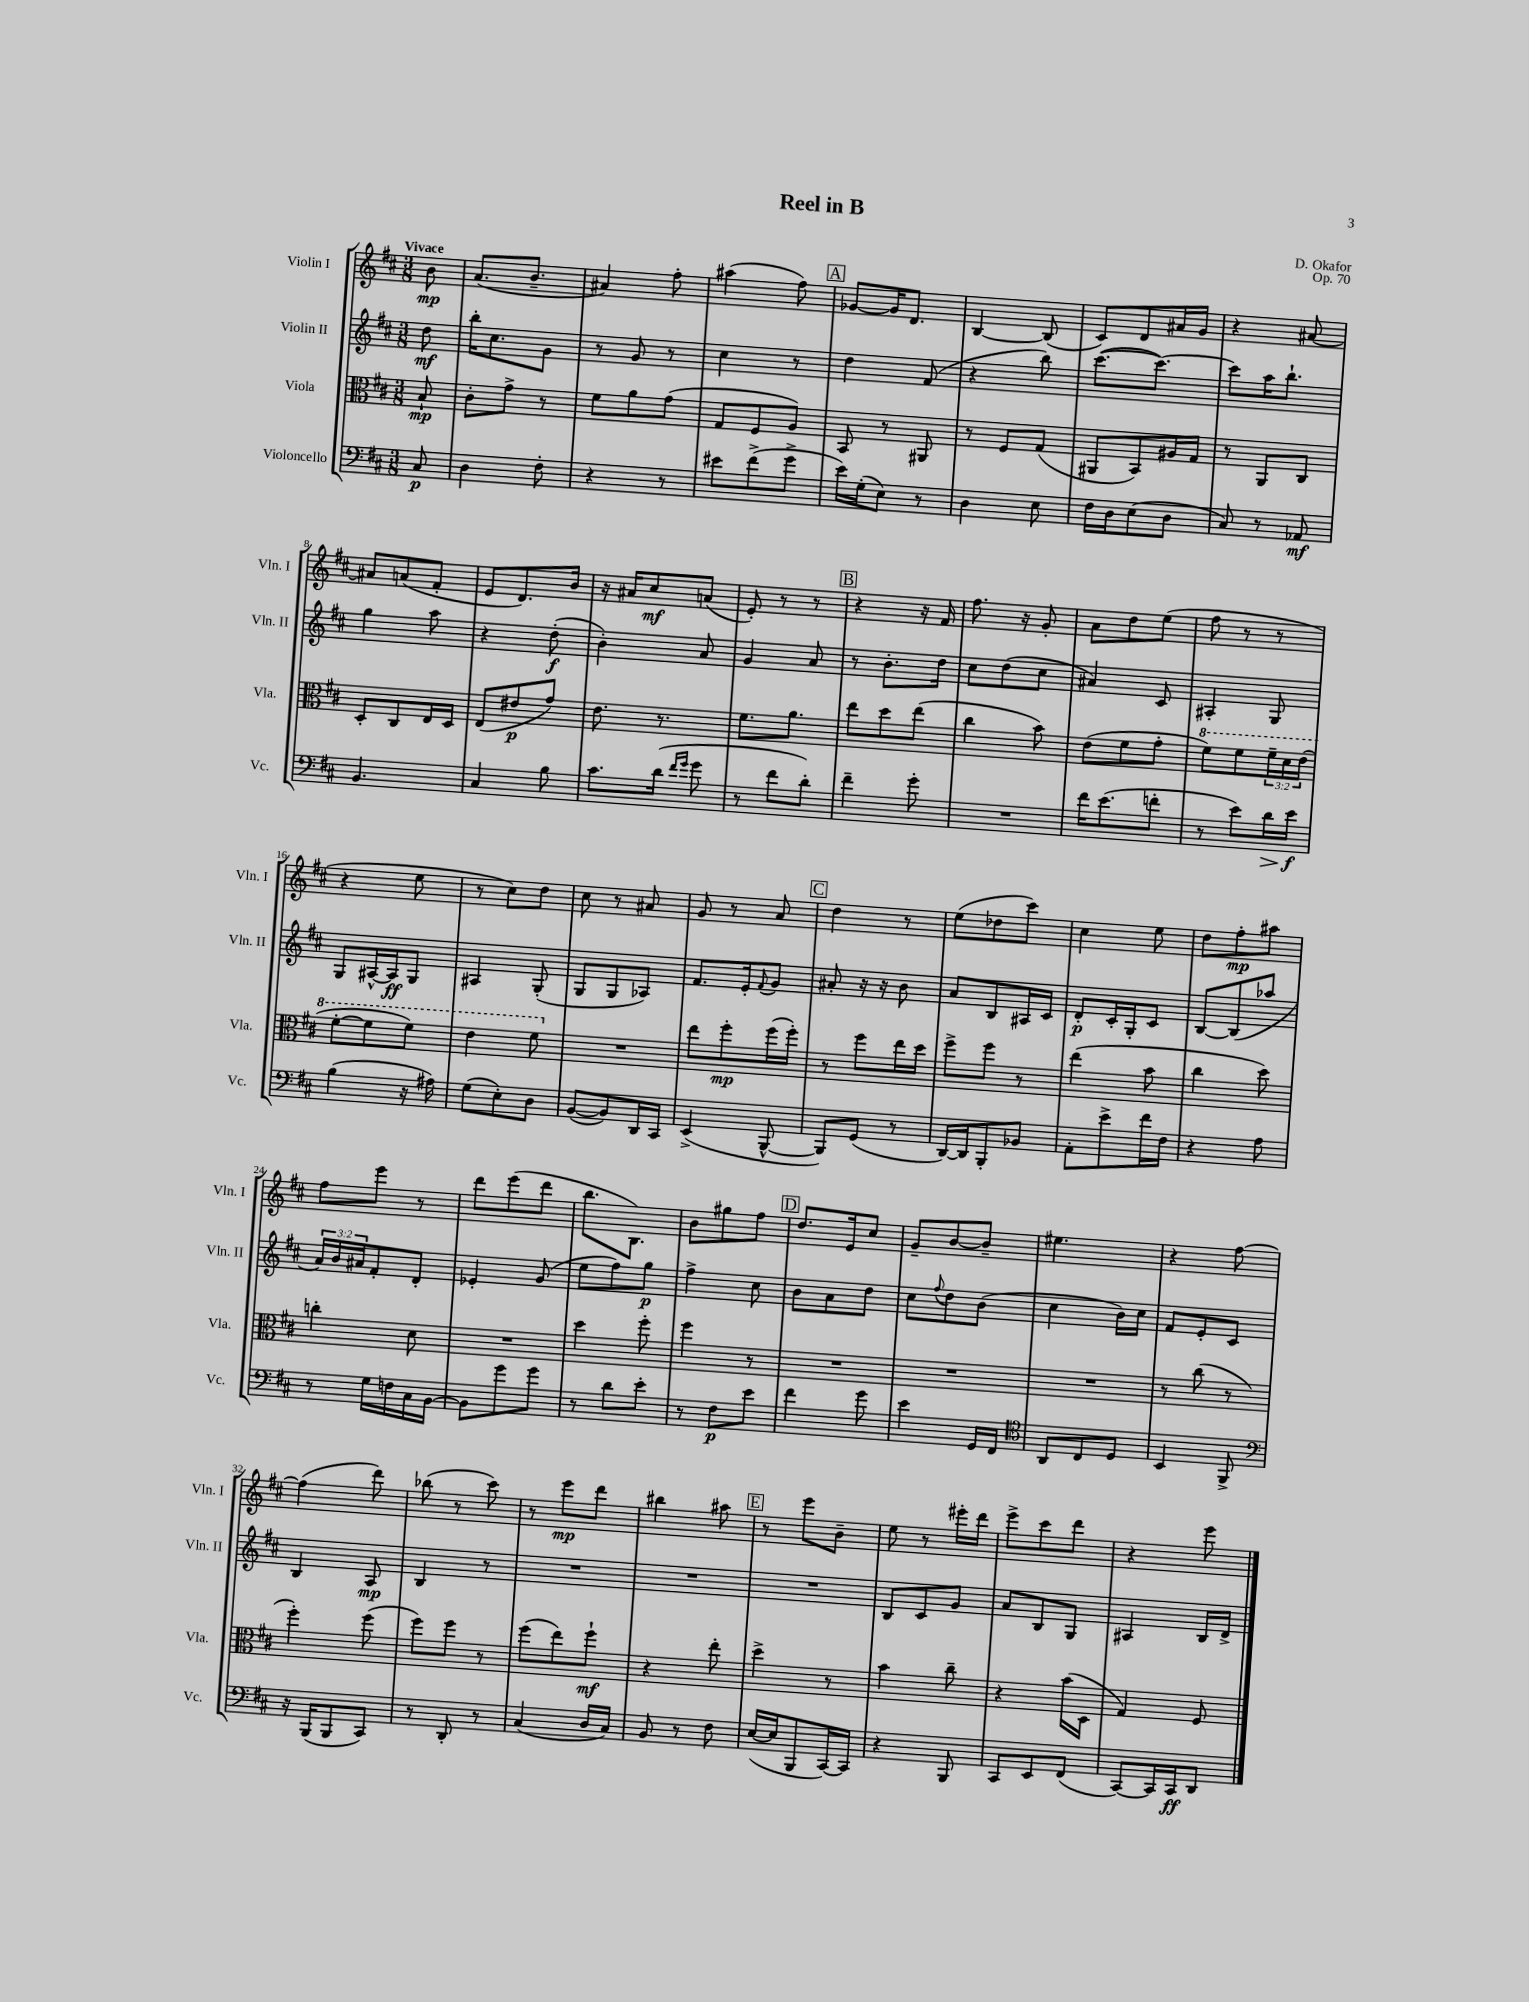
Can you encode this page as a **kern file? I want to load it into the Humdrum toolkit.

**kern	**dynam	**kern	**dynam	**kern	**dynam	**kern	**dynam
*part4	*part4	*part3	*part3	*part2	*part2	*part1	*part1
*staff4	*staff4	*staff3	*staff3	*staff2	*staff2	*staff1	*staff1
*I"Violoncello	*	*I"Viola	*	*I"Violin II	*	*I"Violin I	*
*I'Vc.	*	*I'Vla.	*	*I'Vln. II	*	*I'Vln. I	*
*clefF4	*	*clefC3	*	*clefG2	*	*clefG2	*
*k[f#c#]	*	*k[f#c#]	*	*k[f#c#]	*	*k[f#c#]	*
*M3/8	*	*M3/8	*	*M3/8	*	*M3/8	*
=	=	=	=	=	=	=	=
!	!	!	!	!	!	!LO:TX:a:B:t=Vivace	!
8C#/	p	8B`/	mp	8dd\	mf	8b\	mp
=1	=1	=1	=1	=1	=1	=1	=1
4D\	.	8c#'\L	.	16bb'\KL	.	(8.a/L	.
.	.	.	.	8.cc#\	.	.	.
.	.	8g^\J	.	.	.	.	.
.	.	.	.	.	.	8.b~/J	.
8F#'\	.	8r	.	8g\J	.	.	.
=2	=2	=2	=2	=2	=2	=2	=2
4r	.	8f#\L	.	8r	.	4a#X/)	.
.	.	8a\	.	8g/	.	.	.
8r	.	(8g\J	.	8r	.	8ff#'\	.
=3	=3	=3	=3	=3	=3	=3	=3
8e#X\L	.	8G/L	.	4cc#\	.	(4aa#X\	.
(8f#^\	.	8F#/	.	.	.	.	.
8g^\J	.	8A/J)	.	8r	.	8ff#\)	.
!!LO:REH:place=s1:t=A
=4	=4	=4	=4	=4	=4	=4	=4
16e\LL)	.	8BB/	.	4dd\	.	[8g-X/L	.
(16G'\J	.	.	.	.	.	.	.
8E\J)	.	8r	.	.	.	16g-/K]	.
.	.	.	.	.	.	8.d/J	.
8r	.	8AA#X/	.	(8f#/	.	.	.
=5	=5	=5	=5	=5	=5	=5	=5
4D\	.	8r	.	4r	.	[4B/	.
.	.	8F#/L	.	.	.	.	.
8E\	.	(8G/J	.	8bb\)	.	(8B/]	.
=6	=6	=6	=6	=6	=6	=6	=6
16F#\LL	.	8AA#X/L	.	([8.ccc#\L	.	8c#/L)	.
16D\J	.	.	.	.	.	.	.
(8E\	.	8BB/)	.	.	.	8d/	.
.	.	.	.	8.ccc#\J_)	.	.	.
8D\J	.	16A#X/L	.	.	.	16a#X/L	.
.	.	16G/JJ	.	.	.	16g/JJ	.
=7	=7	=7	=7	=7	=7	=7	=7
8C#/)	.	8r	.	8ccc#\L]	.	4r	.
8r	.	8AA/L	.	16aa\K	.	.	.
.	.	.	.	8.bb`\J	.	.	.
8AA-X/	mf	8C#/J	.	.	.	[8a#X/	.
!!LO:LB:g=z
=8	=8	=8	=8	=8	=8	=8	=8
4.BB/	.	8D'/L	.	4gg\	.	8a#X/L]	.
.	.	8C#/	.	.	.	(8an/	.
.	.	16E/L	.	8aa\	.	8f#'/J	.
.	.	16D/JJ	.	.	.	.	.
=9	=9	=9	=9	=9	=9	=9	=9
4C#/	.	(8E/L	.	4r	.	8e/L	.
.	.	8e#X/	p	.	.	8.d/)	.
8B\	.	8g/J)	.	(8dd'\	f	.	.
.	.	.	.	.	.	16b/Jk	.
=10	=10	=10	=10	=10	=10	=10	=10
8.c#\L	.	8.e\	.	4b'\)	.	16r	.
.	.	.	.	.	.	16a#X/KL	.
.	.	.	.	.	.	8cc#/	mf
(16d\Jk	.	8.r	.	.	.	.	.
16qqf#/LL	.	.	.	.	.	.	.
16qqg/JJ	.	.	.	.	.	.	.
8g\	.	.	.	8a/	.	(8an/J	.
=11	=11	=11	=11	=11	=11	=11	=11
8r	.	8.f#\L	.	4g/	.	8e'/)	.
8f#\L	.	.	.	.	.	8r	.
.	.	8.a\J	.	.	.	.	.
8d'\J)	.	.	.	8a/	.	8r	.
!!LO:REH:place=s1:t=B
=12	=12	=12	=12	=12	=12	=12	=12
4f#~\	.	8ee\L	.	8r	.	4r	.
.	.	8dd\	.	8.b'\L	.	.	.
8g'\	.	(8ee\J	.	.	.	16r	.
.	.	.	.	16dd\Jk	.	16f#/	.
=13	=13	=13	=13	=13	=13	=13	=13
4.r	.	4cc#\	.	8cc#\L	.	8.ff#\	.
.	.	.	.	(8dd\	.	.	.
.	.	.	.	.	.	16r	.
.	.	8b\)	.	8cc#\J	.	8g'/	.
=14	=14	=14	=14	=14	=14	=14	=14
16f#\KL	.	(8e\L	.	4a#X/)	.	8a\L	.
(8.e\	.	.	.	.	.	.	.
.	.	8f#\	.	.	.	8dd\	.
8fn'\J	.	8g'\J	.	8c#/	.	(8ee\J	.
=15	=15	=15	=15	=15	=15	=15	=15
*	*	*8va	*	*	*	*	*
8r	.	8ff#\L)	.	4A#X'/	.	8ff#\	.
8e\L)	.	8ff#\	.	.	.	8r	.
!	!LO:HP:b	!	!	!	!	!	!
16d\L	>	24ff#~\L	.	8G/	.	8r	.
.	.	24dd\	.	.	.	.	.
16e\JJ	f	.	.	.	.	.	.
.	.	(24ee\JJ	.	.	.	.	.
.	]	.	.	.	.	.	.
!!LO:LB:g=z
=16	=16	=16	=16	=16	=16	=16	=16
(4B\	.	[8ff#'\L	.	8G/L	.	4r	.
.	.	8ff#\]	.	[16A#X^^/L	.	.	.
.	.	.	.	16A#/J]	ff	.	.
16r	.	8ff#\J)	.	8G/J	.	8ee\	.
16A#X\)	.	.	.	.	.	.	.
=17	=17	=17	=17	=17	=17	=17	=17
(8G\L	.	4ee\	.	4A#X/	.	8r	.
8E'\)	.	.	.	.	.	8cc#\L)	.
8D\J	.	8ff#\	.	(8G'/	.	8dd\J	.
=18	=18	=18	=18	=18	=18	=18	=18
*	*	*X8va	*	*	*	*	*
([8BB/L	.	4.r	.	8G/L	.	8cc#\	.
8BB/])	.	.	.	8G/	.	8r	.
16DD/L	.	.	.	8A-X/J)	.	8a#X/	.
16CC#/JJ	.	.	.	.	.	.	.
=19	=19	=19	=19	=19	=19	=19	=19
(4EE^/	.	8ee\L	.	8.f#/L	.	8g/	.
.	.	8ff#'\	mp	.	.	8r	.
.	.	.	.	16e'/k	.	.	.
.	.	.	.	8qqf#/	.	.	.
[8BBB^^/	.	(16ff#\L	.	8g/J	.	8a/	.
.	.	16ff#'\JJ)	.	.	.	.	.
!!LO:REH:place=s1:t=C
=20	=20	=20	=20	=20	=20	=20	=20
8BBB/L])	.	8r	.	8a#X'/	.	4dd\	.
(8GG/J	.	8ff#\L	.	16r	.	.	.
.	.	.	.	16r	.	.	.
8r	.	16ee\L	.	8b\	.	8r	.
.	.	16dd\JJ	.	.	.	.	.
=21	=21	=21	=21	=21	=21	=21	=21
[16DD/LL)	.	8ff#^\L	.	8a/L	.	(8ee\L	.
16DD/J]	.	.	.	.	.	.	.
8BBB'/	.	8ff#\J	.	8B/	.	8dd-X\	.
8BB-X/J	.	8r	.	16A#X/L	.	8ccc#\J)	.
.	.	.	.	16c#/JJ	.	.	.
=22	=22	=22	=22	=22	=22	=22	=22
8AA'\L	.	(4ee\	.	8d'/L	p	4cc#\	.
8e^\	.	.	.	16c#'/L	.	.	.
.	.	.	.	16G'/J	.	.	.
16f#\L	.	8b\	.	8c#/J	.	8ee\	.
16F#\JJ	.	.	.	.	.	.	.
=23	=23	=23	=23	=23	=23	=23	=23
4r	.	4cc#\	.	[8B/L	.	8dd\L	.
.	.	.	.	(8B/]	.	8ff#'\	mp
8A\	.	8dd\)	.	8aa-X/J	.	8aa#X\J	.
!!LO:LB:g=z
=24	=24	=24	=24	=24	=24	=24	=24
8r	.	4ccn'\	.	24a/LL)	.	8ff#\L	.
.	.	.	.	24b/	.	.	.
.	.	.	.	24a#X/J	.	.	.
16G\LL	.	.	.	8f#'/	.	8eee\J	.
16Fn\	.	.	.	.	.	.	.
16C#\	.	8d\	.	8d'/J	.	8r	.
[16BB\JJ	.	.	.	.	.	.	.
=25	=25	=25	=25	=25	=25	=25	=25
8BB\L]	.	4.r	.	4e-X'/	.	8ddd\L	.
8g\	.	.	.	.	.	(8eee\	.
8g\J	.	.	.	(8g/	.	8ddd\J	.
=26	=26	=26	=26	=26	=26	=26	=26
8r	.	4dd\	.	8ee\L	.	8.bb\L	.
8d\L	.	.	.	8ff#\)	.	.	.
.	.	.	.	.	.	8.B\J)	.
8e'\J	.	8ff#'\	.	8gg\J	p	.	.
=27	=27	=27	=27	=27	=27	=27	=27
8r	.	4ff#\	.	4ff#^\	.	8b\L	.
8F#\L	p	.	.	.	.	8gg#X\	.
8e\J	.	8r	.	8cc#\	.	8ff#\J	.
!!LO:REH:place=s1:t=D
=28	=28	=28	=28	=28	=28	=28	=28
4f#\	.	4.r	.	8b\L	.	8.dd/L	.
.	.	.	.	8a\	.	.	.
.	.	.	.	.	.	16e/k	.
8g\	.	.	.	8dd\J	.	8cc#/J	.
=29	=29	=29	=29	=29	=29	=29	=29
4e\	.	4.r	.	8cc#\L	.	8g~/L	.
.	.	.	.	8qqff#/	.	.	.
.	.	.	.	8dd\	.	[8b/	.
16GG/LL	.	.	.	(8b\J	.	8b~/J]	.
16FF#/JJ	.	.	.	.	.	.	.
=30	=30	=30	=30	=30	=30	=30	=30
*clefC4	*	*	*	*	*	*	*
8AA/L	.	4.r	.	4cc#\	.	4.ee#X\	.
8C#/	.	.	.	.	.	.	.
8D/J	.	.	.	16b\LL)	.	.	.
.	.	.	.	16cc#\JJ	.	.	.
=31	=31	=31	=31	=31	=31	=31	=31
4BB/	.	8r	.	8f#/L	.	4r	.
.	.	(8cc#\	.	8e'/	.	.	.
8FF#^/	.	8r	.	8c#/J	.	[8ff#\	.
!!LO:LB:g=z
=32	=32	=32	=32	=32	=32	=32	=32
*clefF4	*	*	*	*	*	*	*
16r	.	4ff#'\)	.	4B/	.	(4ff#\]	.
(16BBB/KL	.	.	.	.	.	.	.
8BBB/	.	.	.	.	.	.	.
8CC#/J)	.	(8ff#\	.	8A/	mp	8ddd\)	.
=33	=33	=33	=33	=33	=33	=33	=33
8r	.	8ff#\L)	.	4B/	.	(8bb-X\	.
8DD'/	.	8ff#\J	.	.	.	8r	.
8r	.	8r	.	8r	.	8ccc#\)	.
=34	=34	=34	=34	=34	=34	=34	=34
(4C#/	.	(8ff#\L	.	4.r	.	8r	.
.	.	8ee\)	.	.	.	8eee\L	mp
16D/LL	.	8ff#`\J	mf	.	.	8ddd\J	.
16C#/JJ)	.	.	.	.	.	.	.
=35	=35	=35	=35	=35	=35	=35	=35
8BB/	.	4r	.	4.r	.	4bb#X\	.
8r	.	.	.	.	.	.	.
8F#\	.	8ee'\	.	.	.	8aa#X\	.
!!LO:REH:place=s1:t=E
=36	=36	=36	=36	=36	=36	=36	=36
([16E/LL	.	4dd^\	.	4.r	.	8r	.
16E/J]	.	.	.	.	.	.	.
8BBB/	.	.	.	.	.	8eee\L	.
[16CC#/L)	.	8r	.	.	.	8b~\J	.
16CC#/JJ]	.	.	.	.	.	.	.
=37	=37	=37	=37	=37	=37	=37	=37
4r	.	4b\	.	8B/L	.	8ee\	.
.	.	.	.	8c#/	.	8r	.
8BBB/	.	8cc#~\	.	8g/J	.	16eee#X'\LL	.
.	.	.	.	.	.	16ddd\JJ	.
=38	=38	=38	=38	=38	=38	=38	=38
8CC#/L	.	4r	.	8a/L	.	8eee^\L	.
8EE/	.	.	.	8B/	.	8ccc#\	.
(8FF#/J	.	(16b\LL	.	8G/J	.	8ddd\J	.
.	.	16D\JJ	.	.	.	.	.
=39	=39	=39	=39	=39	=39	=39	=39
[8CC#/L)	.	4G/)	.	4A#X/	.	4r	.
16CC#/L]	.	.	.	.	.	.	.
16CC#/J	ff	.	.	.	.	.	.
8DD/J	.	8F#/	.	16B/LL	.	8eee\	.
.	.	.	.	16d^/JJ	.	.	.
==	==	==	==	==	==	==	==
*-	*-	*-	*-	*-	*-	*-	*-
